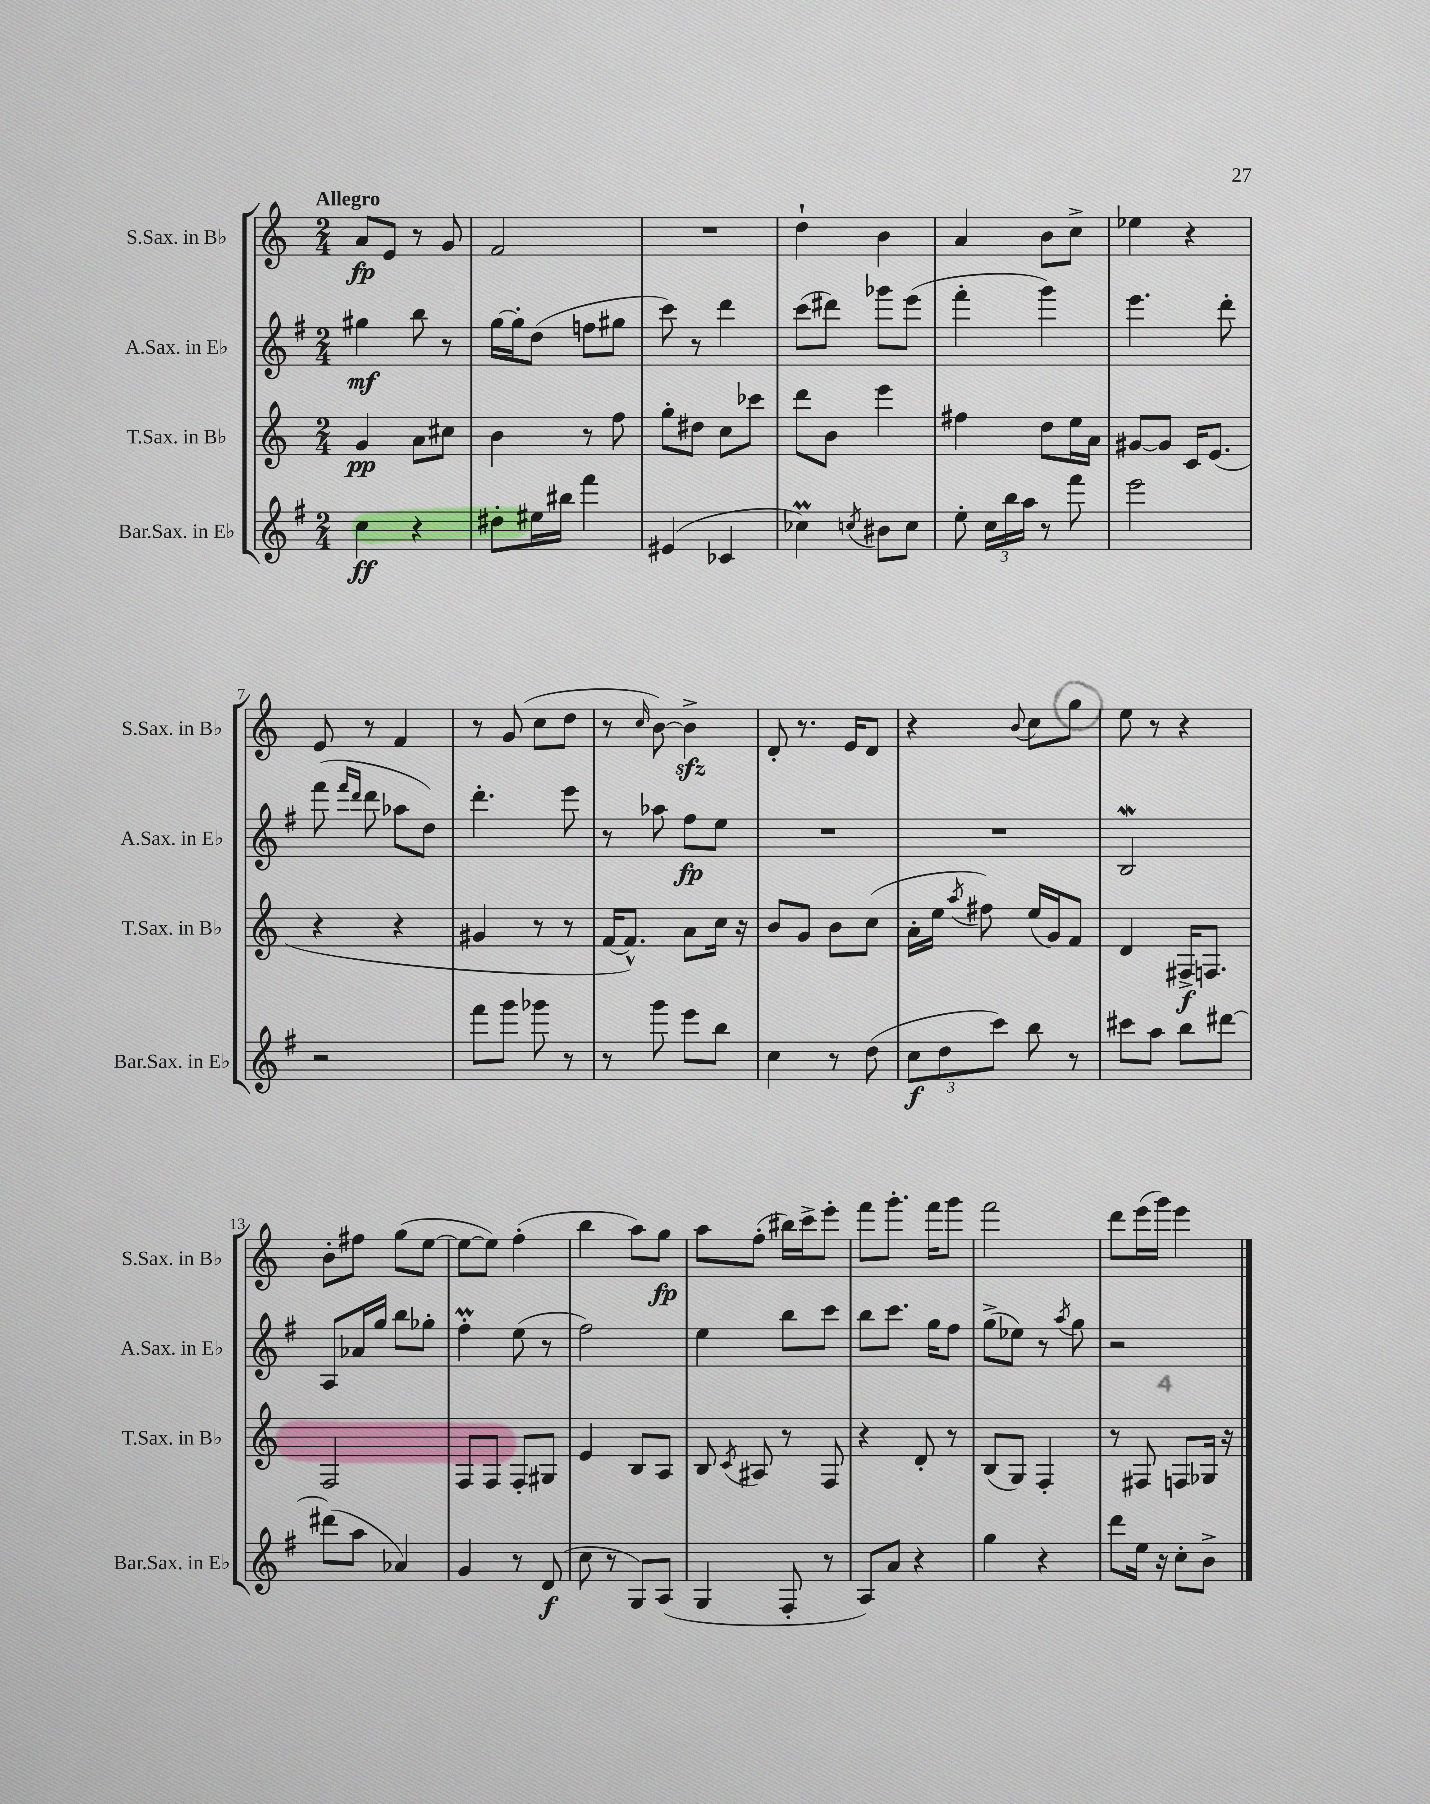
<<
\new StaffGroup <<
\new Staff = "s0" \with { instrumentName = "S.Sax. in Bb" shortInstrumentName = "S.Sax. in Bb" } {
    \clef treble \key c \major \numericTimeSignature \time 2/4 \tempo "Allegro"
    \autoBeamOff a'8[\fp e'8] r8 g'8 |
    f'2 |
    R2 |
    d''4-! b'4 |
    a'4 b'8[ c''8]-> |
    ees''4 r4 |
    e'8 r8 f'4 |
    r8 g'8( c''8[ d''8] |
    r8 \grace { c''16 } b'8~) b'4->\sfz |
    d'8-. r8. e'16[ d'8] |
    r4 \appoggiatura { b'8 } c''8[ g''8] |
    e''8 r8 r4 |
    b'8[-. fis''8] g''8[( e''8]~ |
    e''8[~ e''8]) f''4-.( |
    b''4 a''8[) g''8]\fp |
    a''8[ f''8]-.( bis''16[) c'''16-> e'''8]-. |
    f'''8[ g'''8.]-. f'''16[ g'''8] |
    f'''2 |
    d'''8[ e'''16( g'''16]) e'''4 \bar "|." |
}
\new Staff = "s1" \with { instrumentName = "A.Sax. in Eb" shortInstrumentName = "A.Sax. in Eb" } {
    \clef treble \key g \major \numericTimeSignature \time 2/4
    \autoBeamOff gis''4\mf b''8 r8 |
    g''16[~ g''16-. d''8]( f''8[ gis''8] |
    c'''8) r8 d'''4 |
    c'''8[( dis'''8]) ges'''8[ e'''8]( |
    fis'''4-. g'''4) |
    e'''4. d'''8-. |
    fis'''8( \grace { fis'''16[ d'''16] } d'''8 aes''8[ d''8]) |
    d'''4.-. e'''8 |
    r8 aes''8 fis''8[\fp e''8] |
    R2 |
    R2 |
    b2\mordent |
    a8[ aes'16 g''16] b''8[ ges''8]-. |
    fis''4-.\prall e''8( r8 |
    fis''2) |
    e''4 b''8[ c'''8] |
    b''8[ c'''8.] g''16[ fis''8] |
    g''8[->( ees''8]) r8 \acciaccatura { a''8 } g''8 |
    r2 \bar "|." |
}
\new Staff = "s2" \with { instrumentName = "T.Sax. in Bb" shortInstrumentName = "T.Sax. in Bb" } {
    \clef treble \key c \major \numericTimeSignature \time 2/4
    \autoBeamOff g'4\pp a'8[ cis''8] |
    b'4 r8 f''8 |
    g''8[-. dis''8] c''8[ ces'''8] |
    d'''8[ b'8] e'''4 |
    fis''4 d''8[ e''16 a'16] |
    gis'8[~ gis'8] c'16[ e'8.]( |
    r4 r4 |
    gis'4 r8 r8 |
    f'16[~ f'8.]-^) a'8[ c''16] r16 |
    b'8[ g'8] b'8[ c''8]( |
    a'16[-. e''16] \acciaccatura { a''8 } fis''8) e''16[( g'16) f'8] |
    d'4 fis16[->\f f8.] |
    f2 |
    f8[ f8] f8[-. gis8] |
    e'4 b8[ a8] |
    b8 \acciaccatura { c'8 } ais8 r8 f8 |
    r4 d'8-. r8 |
    b8[( g8]) f4-. |
    r8 fis8 f8[ ges16] r16 \bar "|." |
}
\new Staff = "s3" \with { instrumentName = "Bar.Sax. in Eb" shortInstrumentName = "Bar.Sax. in Eb" } {
    \clef treble \key g \major \numericTimeSignature \time 2/4
    \autoBeamOff c''4\ff r4 |
    dis''8[-. eis''16 bis''16] fis'''4 |
    eis'4( ces'4 |
    ces''4\prall) \acciaccatura { c''8 } bis'8[ c''8] |
    e''8-. \tuplet 3/2 { c''16[ b''16 a''16] } r8 fis'''8 |
    e'''2 |
    r2 |
    fis'''8[ g'''8] ges'''8 r8 |
    r8 g'''8 e'''8[ b''8] |
    c''4 r8 d''8( |
    \tuplet 3/2 { c''8[\f d''8 c'''8]) } b''8 r8 |
    cis'''8[ a''8] b''8[ dis'''8]~ |
    dis'''8[( a''8] aes'4) |
    g'4 r8 d'8\f( |
    c''8 r8 g8[) a8]( |
    g4 fis8-. r8 |
    a8[) a'8] r4 |
    g''4 r4 |
    d'''8[ e''16] r16 c''8[-. b'8]-> \bar "|." |
}
>>
>>
